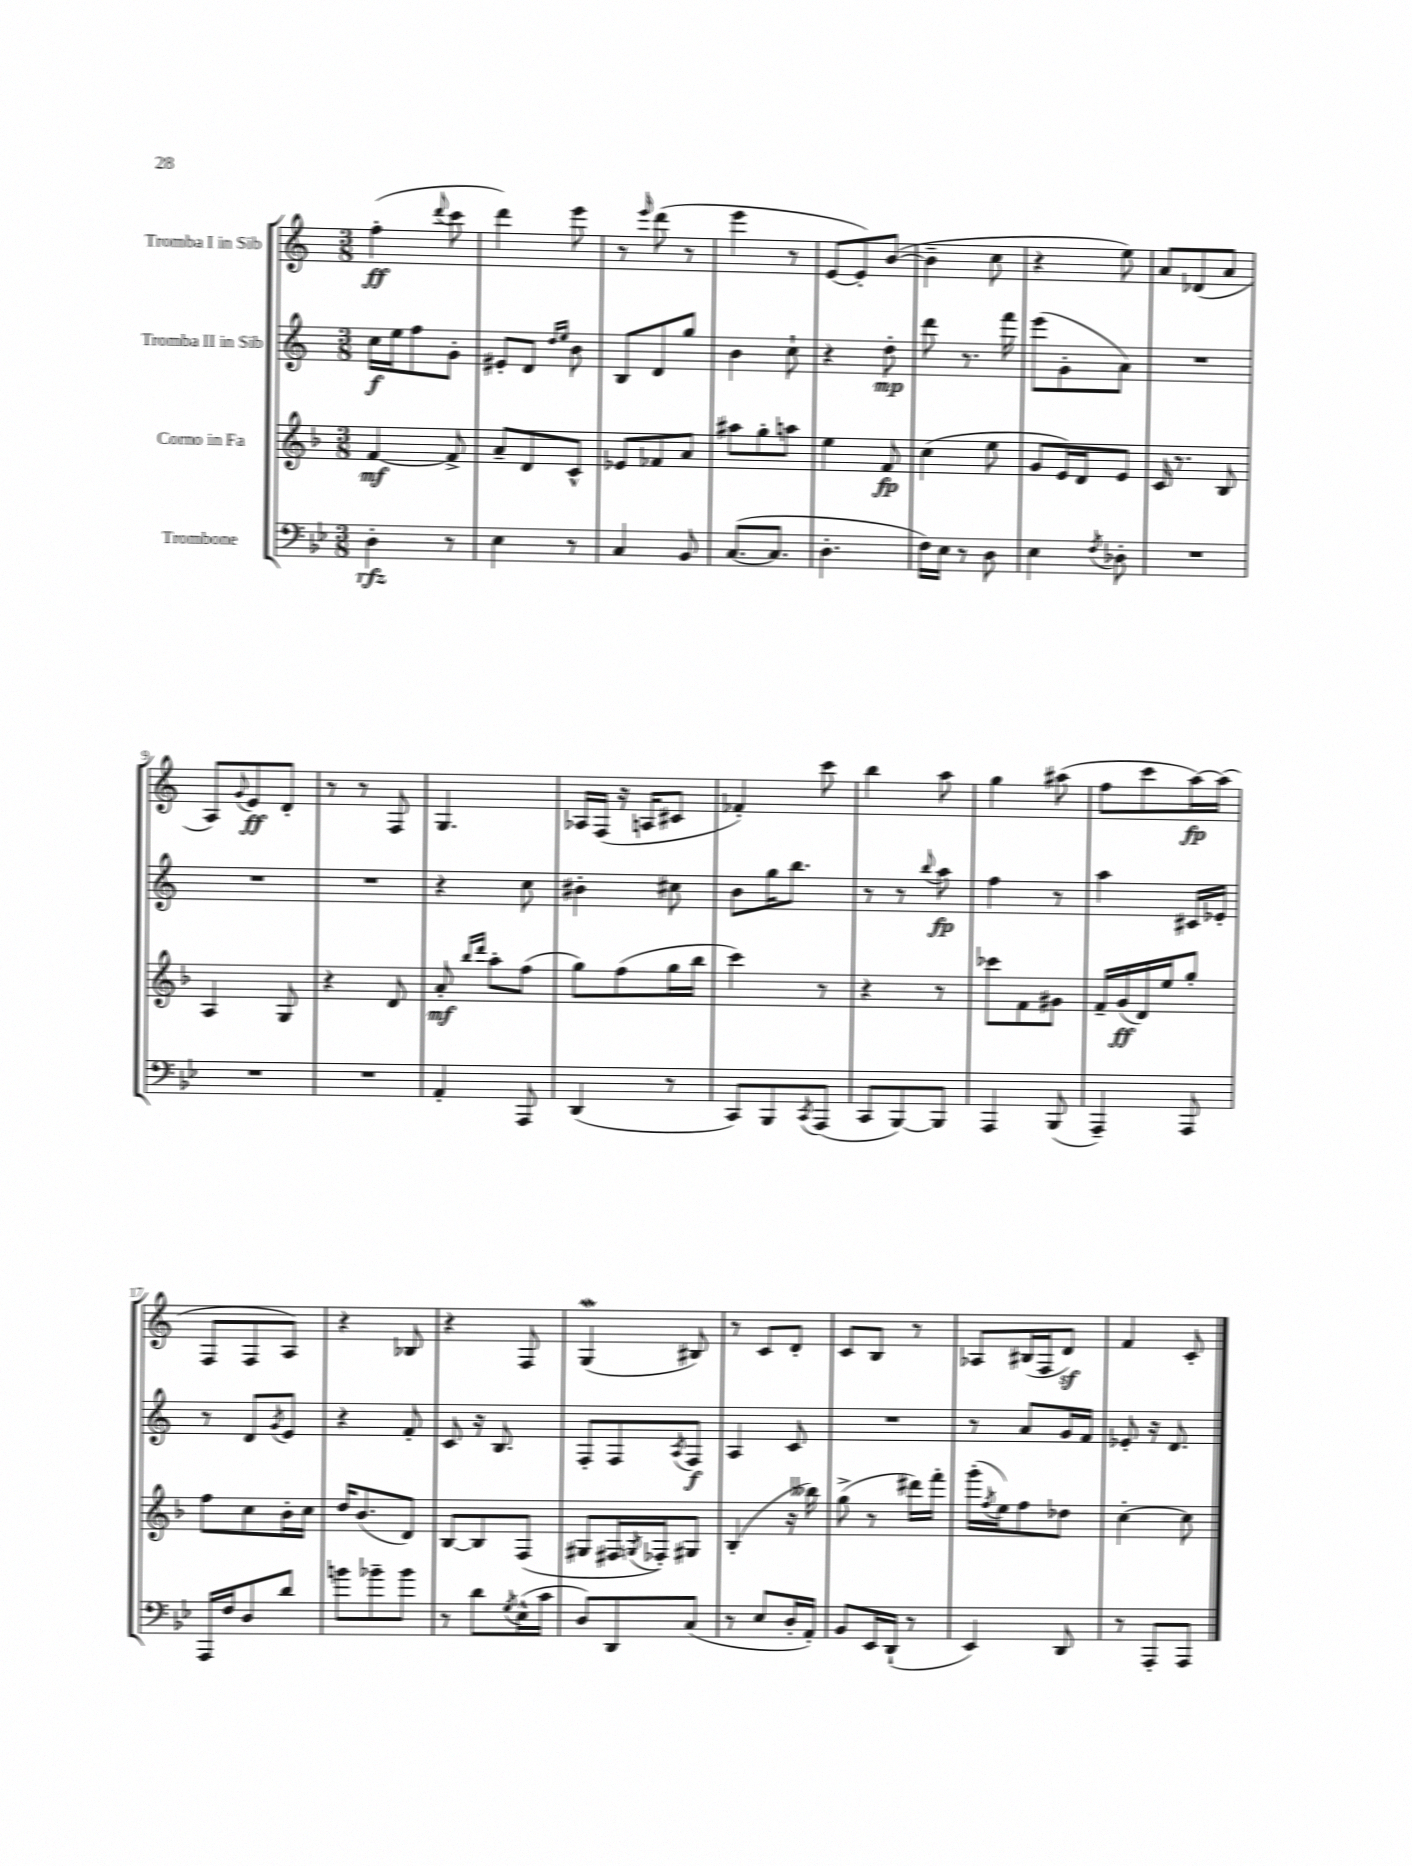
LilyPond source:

<<
\new StaffGroup <<
\new Staff = "s0" \with { instrumentName = "Tromba I in Sib" } {
    \clef treble \key c \major \numericTimeSignature \time 3/8
    f''4-.\ff( \appoggiatura { d'''8 } c'''8 |
    d'''4) e'''8 |
    r8 \grace { e'''16 } d'''8( r8 |
    e'''4 r8 |
    e'8~ e'8-.) b'8~( |
    b'4-- c''8 |
    r4 e''8) |
    a'8 des'8( a'8 |
    a8) \appoggiatura { g'8 } e'8\ff d'8-. |
    r8 r8 f8 |
    g4. |
    aes16 f16( r16 a16 cis'8 |
    fes'4-.) c'''8 |
    b''4 a''8 |
    g''4 ais''8( |
    f''8 c'''8 a''16~\fp) a''16( |
    f8 f8 a8) |
    r4 bes8 |
    r4 f8 |
    g4\mordent( bis8) |
    r8 c'8 d'8-. |
    c'8 b8 r8 |
    aes8 bis16( f16 d'8\sf) |
    f'4 c'8-. \bar "|." |
}
\new Staff = "s1" \with { instrumentName = "Tromba II in Sib" } {
    \clef treble \key c \major \numericTimeSignature \time 3/8
    c''16\f e''16 f''8 g'8-. |
    eis'8-. d'8 \grace { d''16 e''16 } b'8 |
    b8 d'8 g''8 |
    b'4 c''8-! |
    r4 d''8-.\mp |
    d'''8 r8. f'''16 |
    e'''8( g'8-. a'8) |
    R4. |
    R4. |
    R4. |
    r4 c''8 |
    bis'4-. cis''8 |
    b'8 g''16 b''8. |
    r8 r8 \appoggiatura { b''8 } a''8\fp |
    f''4 r8 |
    a''4 cis'16 ees'16-. |
    r8 d'8 \acciaccatura { g'8 } e'8 |
    r4 f'8-. |
    c'8 r16 b8. |
    f8-. f8 \acciaccatura { a8 } f8\f |
    a4 c'8 |
    R4. |
    r8 a'8 g'16 f'16 |
    ees'8-. r16 d'8. \bar "|." |
}
\new Staff = "s2" \with { instrumentName = "Corno in Fa" } {
    \clef treble \key f \major \numericTimeSignature \time 3/8
    f'4~\mf f'8-> |
    a'8-- d'8 c'8-^ |
    ees'8 fes'8 a'8 |
    ais''8 g''8-. a''8 |
    e''4 f'8\fp |
    c''4( e''8 |
    g'8 e'16) d'16 e'8 |
    c'16 r8. bes8 |
    a4 g8 |
    r4 d'8 |
    a'8-.\mf \grace { bes''16 d'''16 } a''8-. f''8( |
    g''8) f''8( g''16 bes''16 |
    c'''4) r8 |
    r4 r8 |
    ces'''8 f'8 gis'8 |
    f'16-- g'16\ff( d'16) e''16 g''8-. |
    f''8 c''8 bes'16-. c''16 |
    d''16 bes'8.( d'8) |
    bes8~ bes8 f8( |
    gis8 fis16 \acciaccatura { g8 } fes16-.) gis8 |
    bes4-.( r16 beses''16) |
    g''8->( r8 dis'''16) f'''16-. |
    g'''16-.( \acciaccatura { f''8 } e''16) f''8 des''8 |
    c''4~-. c''8 \bar "|." |
}
\new Staff = "s3" \with { instrumentName = "Trombone" } {
    \clef bass \key bes \major \numericTimeSignature \time 3/8
    d4-.\rfz r8 |
    ees4 r8 |
    c4 bes,8 |
    c8.~( c8. |
    d4.-. |
    f16) ees16 r8 d8 |
    ees4 \acciaccatura { f8 } des8-. |
    R4. |
    R4. |
    R4. |
    a,4-. a,,8 |
    d,4( r8 |
    c,8) bes,,8 \acciaccatura { c,8 } a,,8( |
    c,8 bes,,8~) bes,,8 |
    a,,4 bes,,8( |
    a,,4--) a,,8 |
    a,,16 f16 d8 d'8 |
    b'8 bes'8-- bes'8 |
    r8 d'8 \acciaccatura { g8 } ees16-^( c'16 |
    d8) d,8 c8( |
    r8 ees8 d16-. a,16-.) |
    bes,8 ees,16 d,16-!( r8 |
    ees,4) d,8 |
    r8 a,,8-. a,,8 \bar "|." |
}
>>
>>
